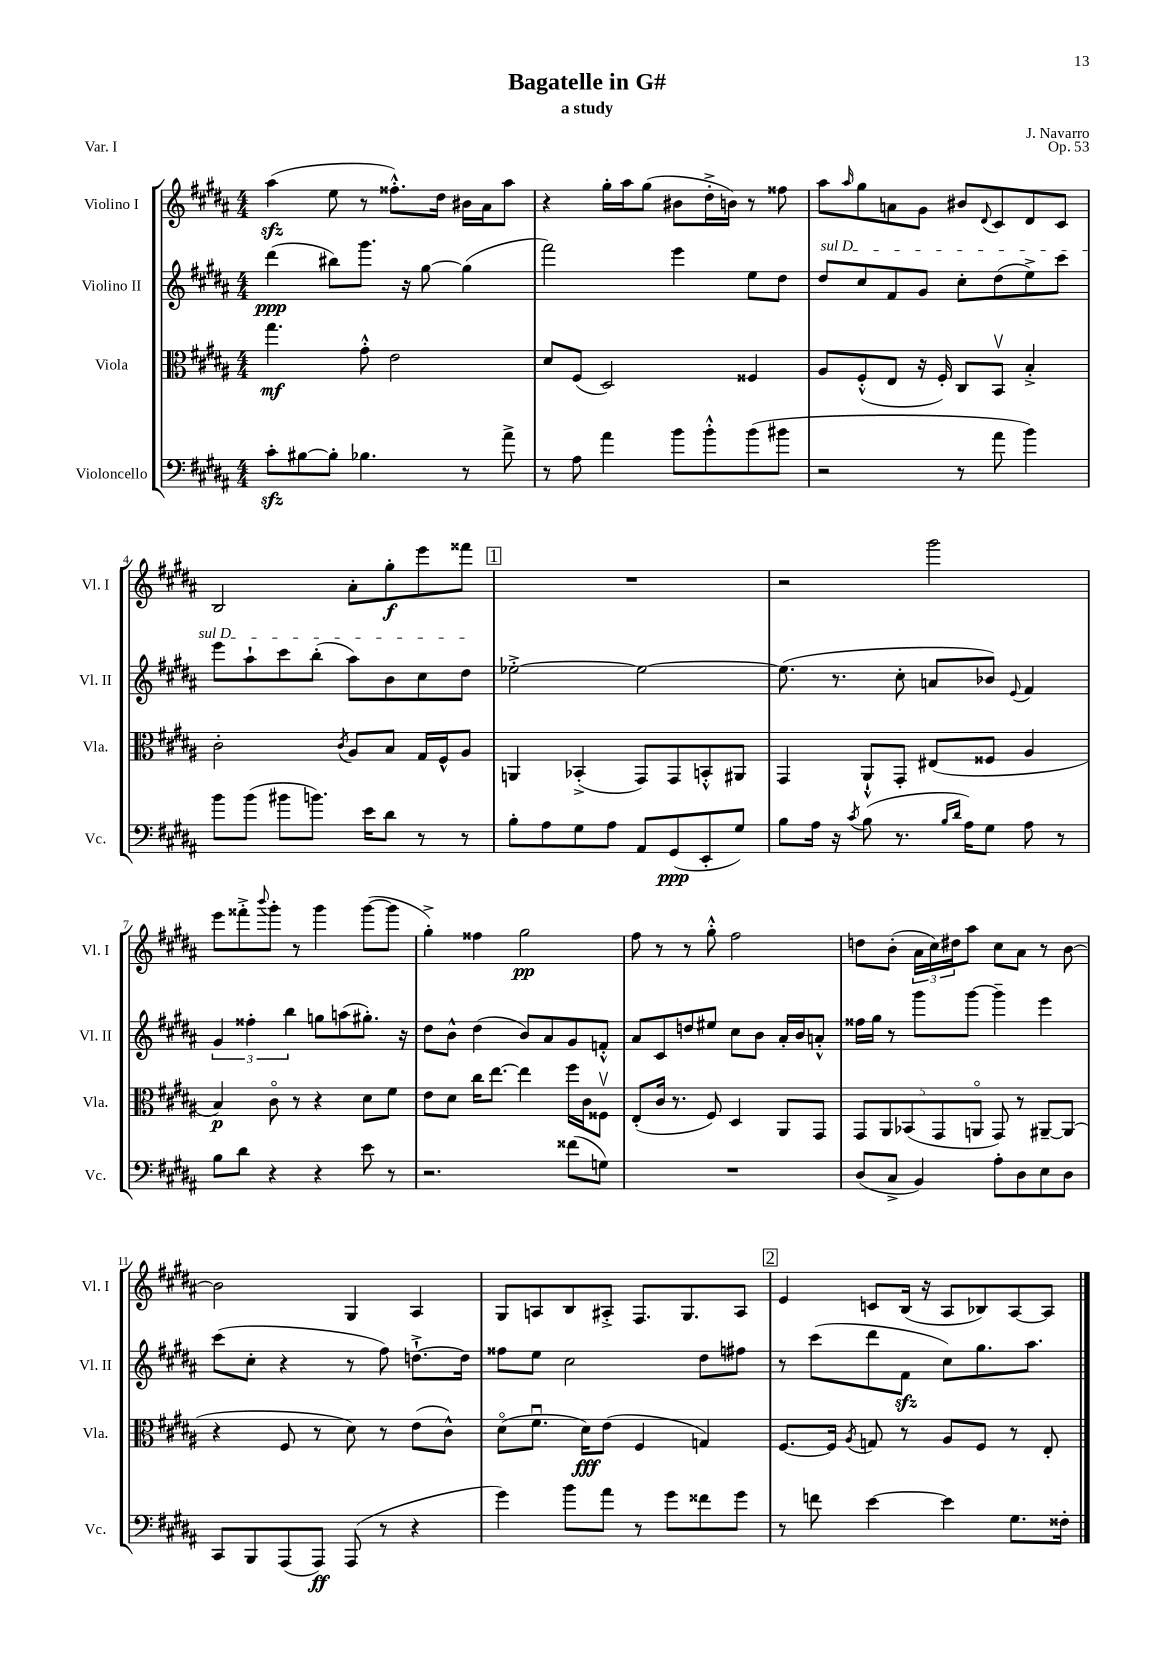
\header { title = "Bagatelle in G#" composer = "J. Navarro" subtitle = "a study" opus = "Op. 53" piece = "Var. I" }
<<
\new StaffGroup <<
\new Staff = "s0" \with { instrumentName = "Violino I" shortInstrumentName = "Vl. I" } {
    \clef treble \key b \major \numericTimeSignature \time 4/4
    ais''4\sfz( e''8 r8 fisis''8.-.-^) dis''16 bis'16 ais'16 ais''8 |
    r4 gis''16-. ais''16 gis''8( bis'8 dis''16-.-> b'16) r8 fisis''8 |
    ais''8 \grace { ais''16 } gis''8 a'8 gis'8 bis'8 \appoggiatura { dis'8 } cis'8 dis'8 cis'8 |
    b2 ais'8-. gis''8-.\f e'''8 fisis'''8 |
    \mark \markup { \box "1" } R1 |
    r2 gis'''2 |
    e'''8 fisis'''8-.-> \appoggiatura { b'''8 } gis'''8-. r8 gis'''4 gis'''8~( gis'''8 |
    gis''4-.->) fisis''4 gis''2\pp |
    fis''8 r8 r8 gis''8-.-^ fis''2 |
    d''8 b'8-.( \tuplet 3/2 { ais'16 cis''16) dis''16 } ais''8 cis''8 ais'8 r8 b'8~ |
    b'2 gis4 ais4 |
    gis8 a8 b8 ais8-.-> fis8. gis8. ais8 |
    \mark \markup { \box "2" } e'4 c'8 b16( r16 ais8 bes8) ais8~ ais8 \bar "|." |
}
\new Staff = "s1" \with { instrumentName = "Violino II" shortInstrumentName = "Vl. II" } {
    \clef treble \key b \major \numericTimeSignature \time 4/4
    dis'''4\ppp( bis''8) gis'''8. r16 gis''8~ gis''4( |
    fis'''2) e'''4 e''8 dis''8 |
    \once \override TextSpanner.bound-details.left.text = \markup { \italic "sul D" } dis''8\startTextSpan cis''8 fis'8 gis'8 cis''8-. dis''8( e''8->) cis'''8 |
    e'''8 ais''8-! cis'''8 b''8-.( ais''8) b'8 cis''8 dis''8\stopTextSpan |
    \mark \markup { \box "1" } ees''2~-.-> ees''2~ |
    ees''8.( r8. cis''8-. a'8 bes'8) \appoggiatura { e'8 } fis'4 |
    \tuplet 3/2 { gis'4 fisis''4-. b''4 } g''8 a''8( gis''8.-.) r16 |
    dis''8 b'8-^ dis''4( b'8) ais'8 gis'8 f'8-.-^ |
    ais'8 cis'8 d''8 eis''8 cis''8 b'8 ais'16-. b'16 a'8-.-^ |
    fisis''16 gis''16 r8 gis'''8 gis'''8~ gis'''4-- e'''4 |
    cis'''8( cis''8-. r4 r8 fis''8) d''8.~-!-> d''16 |
    fisis''8 e''8 cis''2 dis''8 fis''8 |
    \mark \markup { \box "2" } r8 cis'''8( dis'''8 fis'8\sfz cis''8) gis''8. ais''8. \bar "|." |
}
\new Staff = "s2" \with { instrumentName = "Viola" shortInstrumentName = "Vla." } {
    \clef alto \key b \major \numericTimeSignature \time 4/4
    gis''4.\mf gis'8-.-^ e'2 |
    dis'8 fis8( dis2) fisis4 |
    ais8 fis8-.-^( e8 r16 fis16-.) cis8 b,8\upbow b4-.-> |
    cis'2-. \acciaccatura { cis'8 } ais8 b8 gis16 fis16-^ ais8 |
    \mark \markup { \box "1" } a,4 bes,4-.->( gis,8) gis,8 b,8-.-^ ais,8 |
    gis,4 ais,8-!-^ gis,8-. eis8( fisis8 ais4 |
    b4\p) cis'8\flageolet r8 r4 dis'8 fis'8 |
    e'8 dis'8 cis''16 e''8.~ e''4 fis''16 cis'16 fisis8\upbow |
    e8-.( cis'16 r8. fis8) dis4 ais,8 gis,8 |
    \tuplet 5/4 { gis,8 ais,8 bes,8( gis,8 a,8\flageolet } gis,8) r8 ais,8~-- ais,8( |
    r4 fis8 r8 dis'8) r8 e'8( cis'8-^) |
    dis'8\flageolet( fis'8.\downbow dis'16\fff) e'8( fis4 g4) |
    \mark \markup { \box "2" } fis8.~ fis16 \acciaccatura { ais8 } g8 r8 ais8 fis8 r8 e8-. \bar "|." |
}
\new Staff = "s3" \with { instrumentName = "Violoncello" shortInstrumentName = "Vc." } {
    \clef bass \key b \major \numericTimeSignature \time 4/4
    cis'8-.\sfz bis8~ bis8-. bes4. r8 ais'8-> |
    r8 ais8 ais'4 b'8 b'8-.-^ b'8( bis'8 |
    r2 r8 ais'8 b'4) |
    b'8 b'8( bis'8 b'8.) e'16 dis'8 r8 r8 |
    \mark \markup { \box "1" } b8-. ais8 gis8 ais8 ais,8 gis,8\ppp( e,8-. gis8) |
    b8 ais16 r16 \acciaccatura { cis'8 } b8( r8. \grace { b16 dis'16 } ais16) gis8 ais8 r8 |
    b8 dis'8 r4 r4 e'8 r8 |
    r2. fisis'8( g8) |
    R1 |
    dis8( cis8-> b,4) ais8-. dis8 e8 dis8 |
    cis,8 b,,8 ais,,8( ais,,8\ff) ais,,8( r8 r4 |
    gis'4) b'8 ais'8 r8 gis'8 fisis'8 gis'8 |
    \mark \markup { \box "2" } r8 f'8 e'4~ e'4 gis8. fisis16-. \bar "|." |
}
>>
>>
